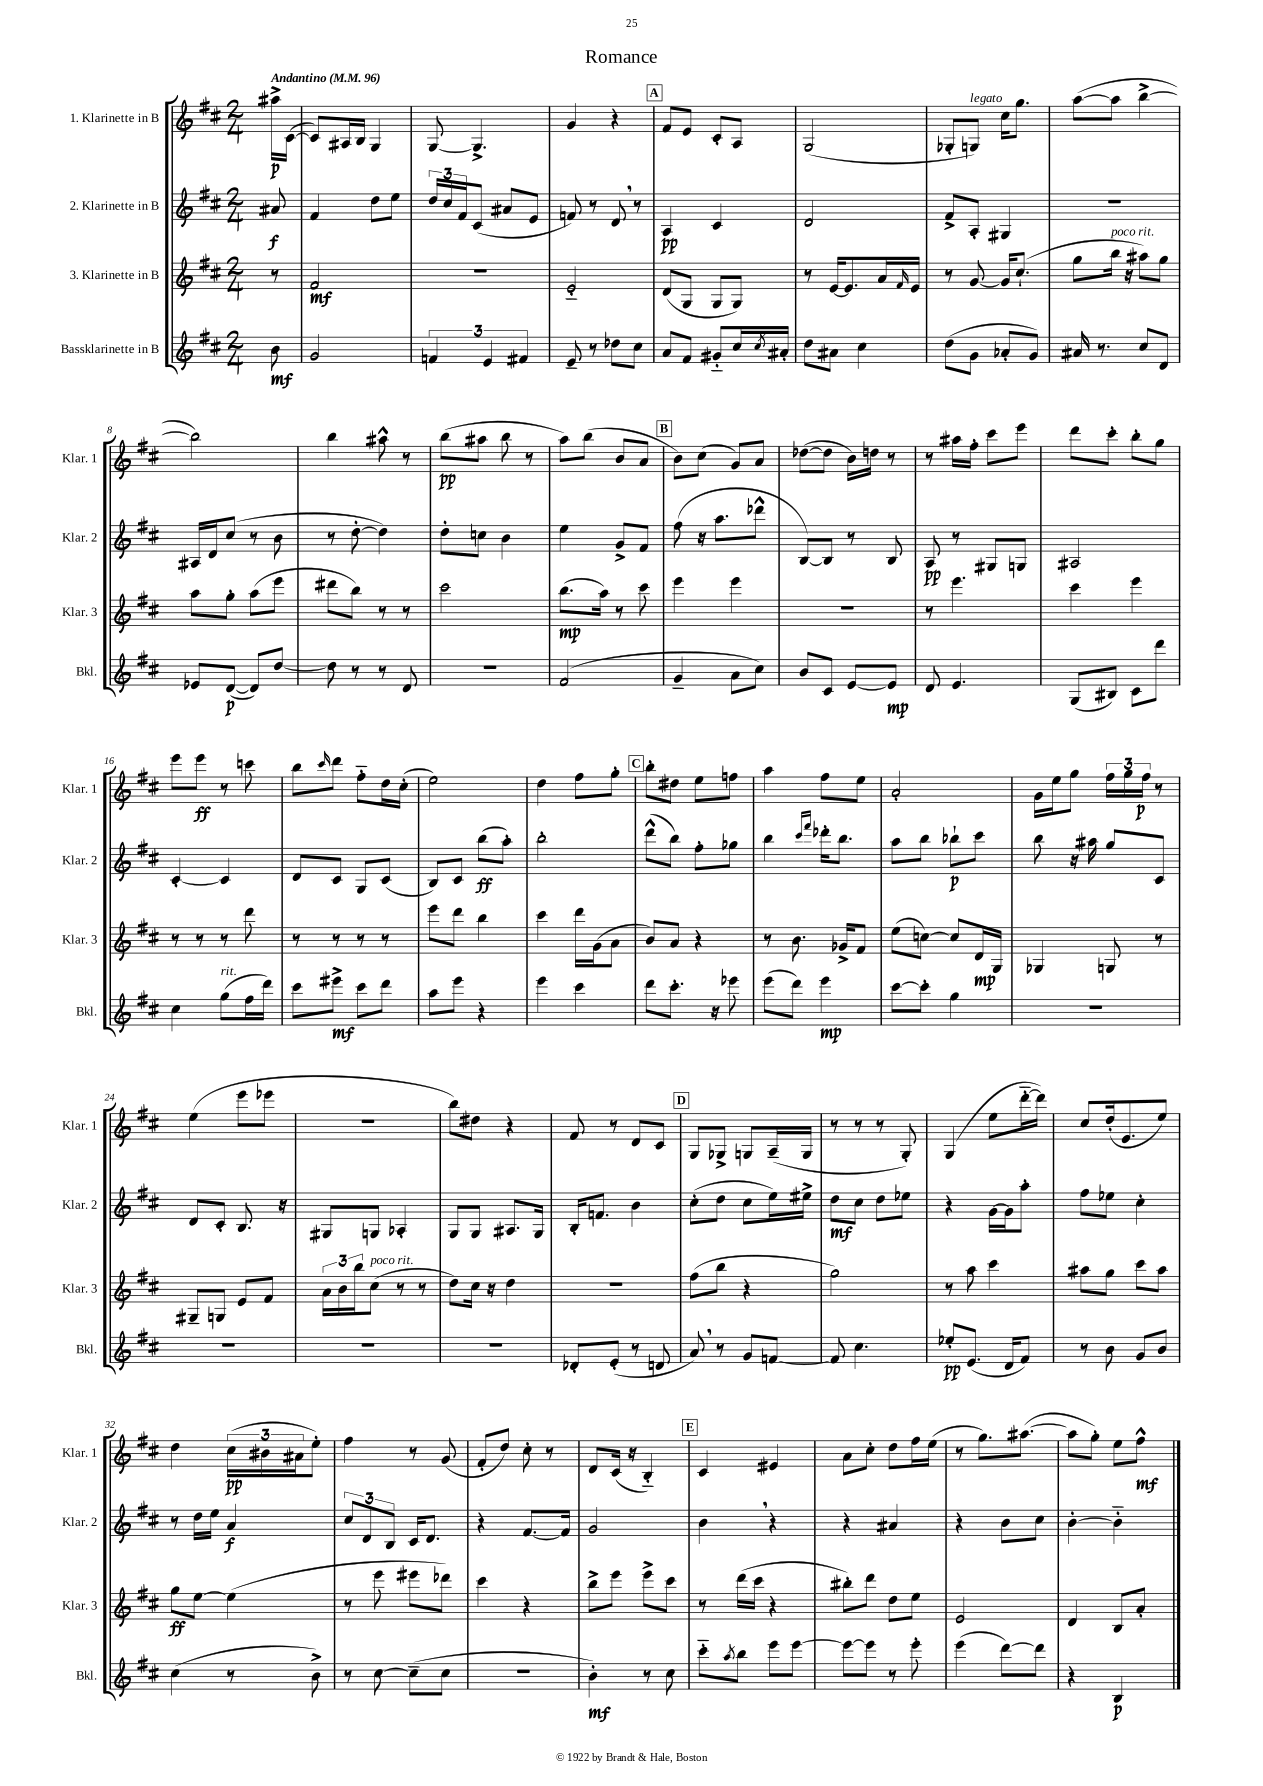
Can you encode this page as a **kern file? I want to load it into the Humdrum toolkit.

**kern	**kern	**kern	**kern
*staff4	*staff3	*staff2	*staff1
*clefG2	*clefG2	*clefG2	*clefG2
*k[f#c#]	*k[f#c#]	*k[f#c#]	*k[f#c#]
*M2/4	*M2/4	*M2/4	*M2/4
*MM96	*MM96	*MM96	*MM96
8b	8r	8a#	16aa#^
.	.	.	([16c#
=	=	=	=
2g	2f#	4f#	8c#])
.	.	.	16A#
.	.	.	16B
.	.	8dd	4G
.	.	8ee	.
=	=	=	=
6f	2r	24dd	[8G
.	.	24cc#	.
.	.	24f#	.
.	.	(8c#	4.G^]
6e	.	.	.
.	.	8a#	.
6f#	.	.	.
.	.	8e	.
=	=	=	=
8e~	2e'~	8f)	4g
8r	.	8r	.
8dd-	.	8d	4r
8cc#	.	8r	.
=	=	=	=
8a	(8d	4A	8f#
8f#	8G	.	8e
8g#'~	8G	4c#	8c#'
16cc#	8G)	.	8A
8qcc#	.	.	.
16a#'	.	.	.
=	=	=	=
8dd	8r	2d	(2G
8a#	[16e	.	.
.	8.e]	.	.
4cc#	.	.	.
.	16a	.	.
.	16qqf#	.	.
.	16e	.	.
=	=	=	=
(8dd	8r	8f#^	8G-'
8g	[8g	8A'	8G)
8a-'	16g]	4G#	16cc#
.	(8.cc#`	.	8.gg
8g)	.	.	.
=	=	=	=
16a#	8gg	2r	([8aa
8.r	.	.	.
.	16bb	.	8aa]
.	16r	.	.
8cc#	8aa#)	.	[4bb^
8d	8gg	.	.
=	=	=	=
8e-	8aa	16A#	2bb])
.	.	16d	.
([8d	8gg'	(8cc#	.
8d])	(8aa	8r	.
[8dd	8eee	8b	.
=	=	=	=
8dd]	8ddd#	8r	4bb
8r	8bb)	[8dd'	.
8r	8r	4dd])	8aa#^^
8d	8r	.	8r
=	=	=	=
2r	2ccc#	8dd'	(8bb
.	.	8cc	8aa#
.	.	4b	8bb
.	.	.	8r
=	=	=	=
(2f#	(8.bb	4ee	8aa)
.	.	.	(8bb
.	16aa)	.	.
.	8r	8g^	8b
.	8ccc#	8f#	8a
=	=	=	=
4g~	4eee	(8ff#	8b)
.	.	16r	(8cc#
.	.	8.aa	.
8a	4eee	.	8g)
8cc#)	.	8ddd-^^	8a
=	=	=	=
8b	2r	[8B)	([8dd-
8c#	.	8B]	8dd-]
[8e	.	8r	16b)
.	.	.	16dd
8e]	.	8B	8r
=	=	=	=
8d	8r	8A	8r
4.e	4.eee	8r	16aa#
.	.	.	16ff#'
.	.	8G#	8ccc#
.	.	8G	8eee
=	=	=	=
(8G	4ccc#	2A#	8ddd
8B#)	.	.	8ccc#'
8c#	4eee	.	8bb'
8ddd	.	.	8gg
=	=	=	=
4cc#	8r	[4c#'	8eee
.	8r	.	8eee
(8gg	8r	4c#]	8r
16ff#	8ddd	.	8ccc
16ddd)	.	.	.
=	=	=	=
8ccc#	8r	8d	8bb
.	.	.	16qqccc#
8eee#^	8r	8c#	8ddd
8ccc#	8r	8G	8ff#'~
8ddd	8r	(8c#	16dd
.	.	.	(16cc#'
=	=	=	=
8aa	8eee	8B)	2ee)
8eee	8ddd	8c#	.
4r	4bb	(8bb	.
.	.	8aa')	.
=	=	=	=
4eee	4ccc#	2bb'	4dd
4ccc#	16ddd	.	8ff#
.	(16g	.	.
.	8a	.	8gg'
=	=	=	=
8ddd	8b)	(8ddd^^	8bb'
8.ccc#'	8a	8bb)	8dd#
.	4r	8ff#'	8ee
16r	.	.	.
8eee-	.	8gg-	8ff
=	=	=	=
(8eee	8r	4bb	4aa
8ddd)	8.b	.	.
.	.	16qqccc#	.
.	.	16qqfff#	.
4eee	.	16ddd-'	8ff#
.	16g-^	8.bb	.
.	8f#	.	8ee
=	=	=	=
[8ccc#	(8ee	8aa	2a'
8ccc#']	[8cc)	8bb	.
4gg	8cc]	8bb-`	.
.	16d	8ccc#	.
.	16G	.	.
=	=	=	=
2r	4G-	8bb	16g
.	.	.	16ee
.	.	16r	8gg
.	.	16aa#	.
.	8G	8gg	24ff#
.	.	.	24gg
.	.	.	24ff#
.	8r	8c#	8r
=	=	=	=
2r	8G#~	8d	(4ee
.	8G	8c#'	.
.	8e	8.B	8eee
.	8f#	.	8eee-
.	.	16r	.
=	=	=	=
2r	24a	8G#	2r
.	24b	.	.
.	24bb	.	.
.	(8cc#	8G	.
.	8r	4A-'	.
.	8r	.	.
=	=	=	=
2r	8dd)	8G	8bb)
.	16cc#	8G	8dd#
.	16r	.	.
.	4dd	8.A#	4r
.	.	16G	.
=	=	=	=
8d-'	2r	16B'	8f#
.	.	8.f	.
(8e'	.	.	8r
8r	.	4b	8d
8d	.	.	8c#
=	=	=	=
8a)	(8ff#	(8cc#'	8G
8r	8bb	8dd	8G-^
8g	4r	8cc#	8G
[8f	.	16ee)	(16A~
.	.	16ee#^	16G
=	=	=	=
8f]	2gg)	8dd	8r
4.cc#	.	8cc#	8r
.	.	8dd	8r
.	.	8ee-	8G')
=	=	=	=
8ee-'	8r	4r	(4G
(8.e	8aa	.	.
.	4ccc#	[16g	8ee
16d	.	16g]	.
8f#)	.	8aa'	[16ddd'~
.	.	.	16ddd])
=	=	=	=
8r	8aa#	8ff#	8cc#
8b	8gg	8ee-	(16dd'
.	.	.	8.e
8g	8ccc#	4cc#'	.
8b	8aa#	.	8ee)
=	=	=	=
(4cc#	8gg	8r	4dd
.	[8ee	16dd	.
.	.	16ee	.
8r	(4ee]	4a	(24cc#
.	.	.	24b#
.	.	.	24a#
8b^)	.	.	8ee')
=	=	=	=
8r	8r	12cc#	4ff#
.	.	12d	.
[8cc#	8eee	.	.
.	.	12B	.
(8cc#~]	8eee#	16c#	8r
.	.	8.d	.
8cc#	8ddd-)	.	(8g
=	=	=	=
2r	4ccc#	4r	8f#'
.	.	.	8dd)
.	4r	[8.f#	8cc#'
.	.	.	8r
.	.	16f#]	.
=	=	=	=
4b')	8bb^	2g	8d
.	8eee	.	(16c#
.	.	.	16r
8r	8eee^	.	4B'~)
8cc#	8ccc#	.	.
=	=	=	=
8ccc#'~	8r	4b	4c#
8qaa	.	.	.
8bb	(16ddd	.	.
.	16ccc#	.	.
8eee	4r	4r	4e#
[8eee	.	.	.
=	=	=	=
8eee_	8bb#')	4r	8a
8eee]	8ddd	.	8cc#'
8r	8dd	4a#	8dd
8eee'	8ee	.	16ff#
.	.	.	(16ee
=	=	=	=
(4eee	2e	4r	8r
.	.	.	8.gg)
[8ddd)	.	8b	.
.	.	.	([8.aa#
8ddd]	.	8cc#	.
=	=	=	=
4r	4d	[4b'	8aa#]
.	.	.	8gg')
4B	8B	4b'~]	8ee
.	8a'	.	8ff#^^
==	==	==	==
*-	*-	*-	*-
